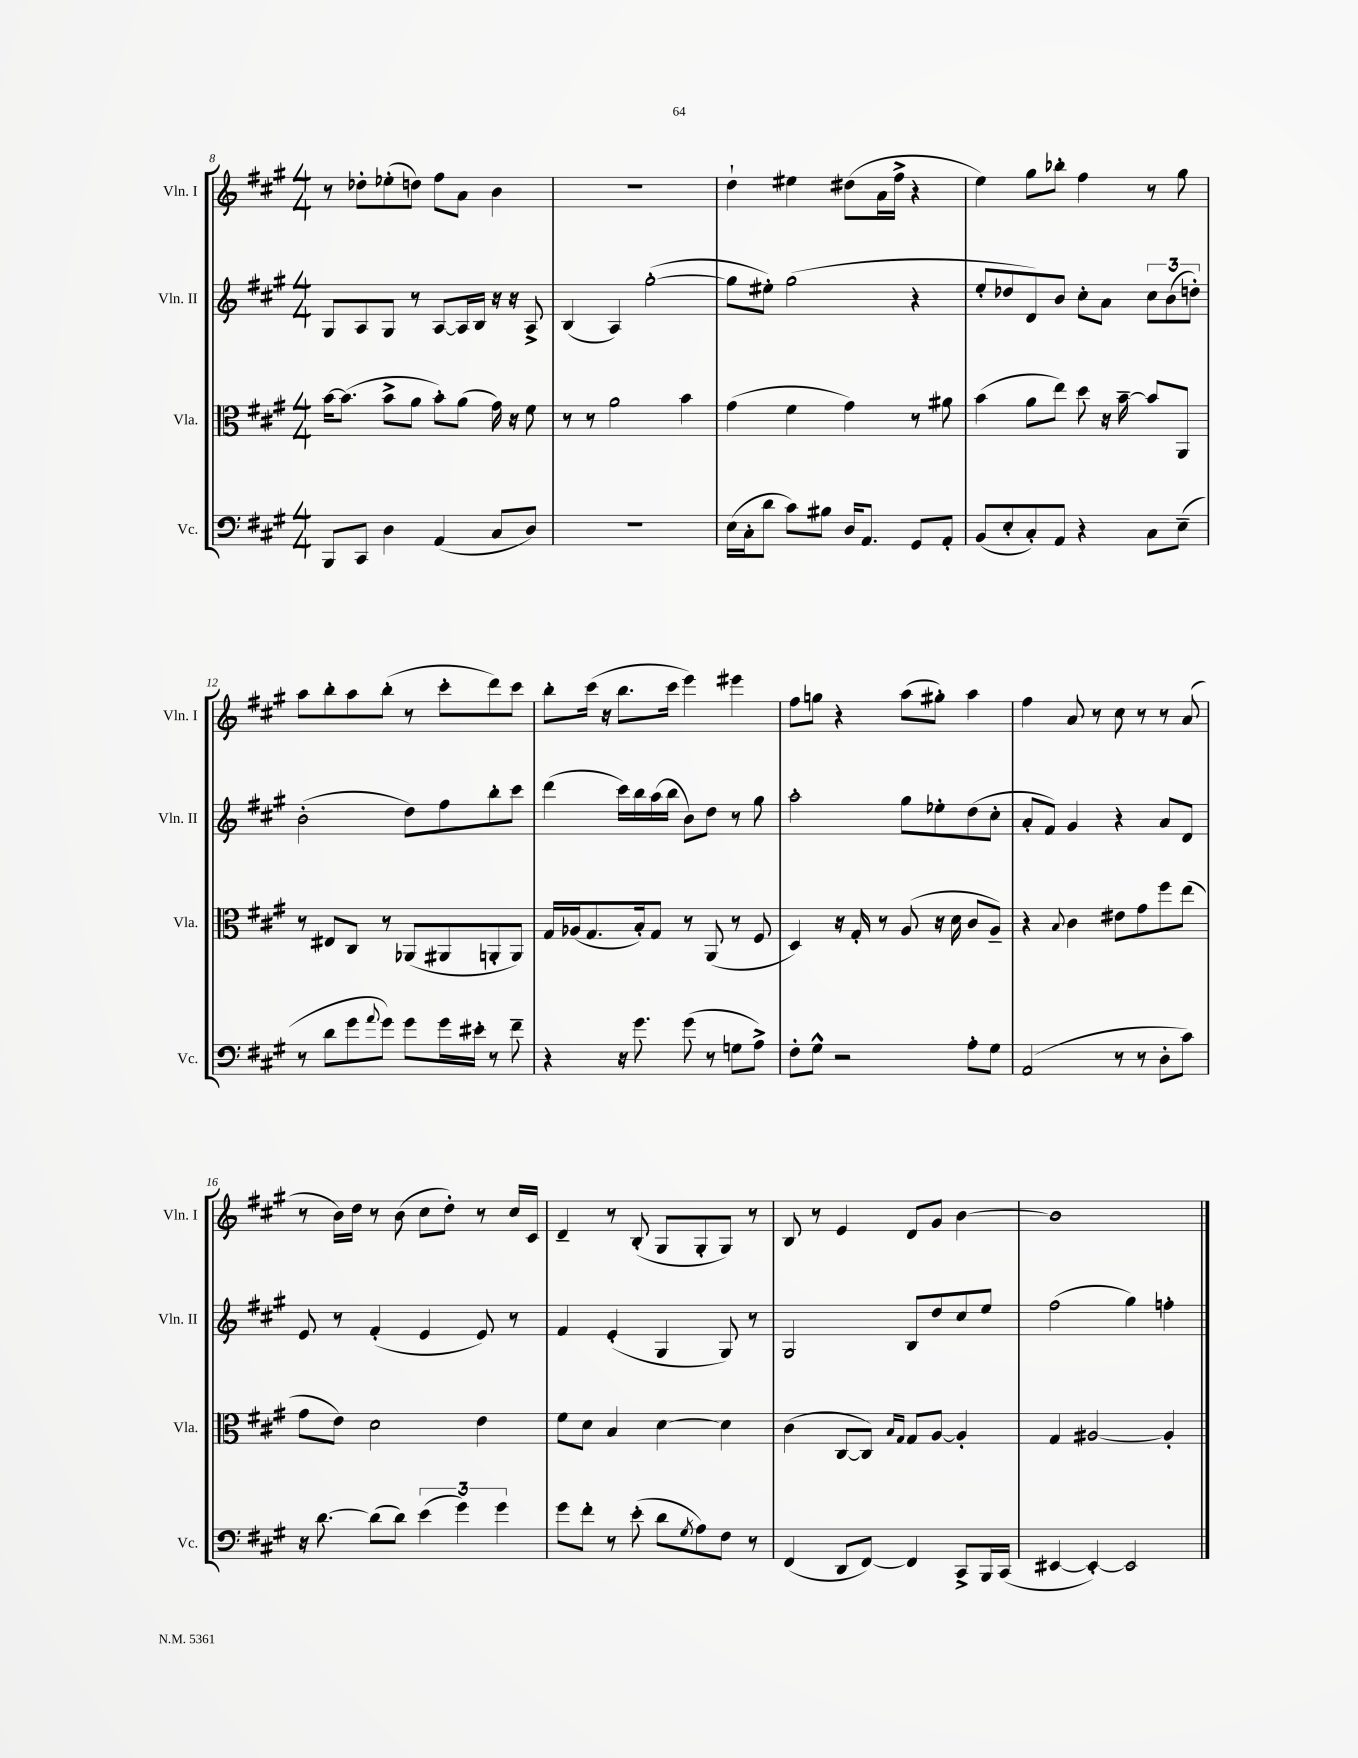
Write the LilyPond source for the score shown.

<<
\new StaffGroup <<
\new Staff = "s0" \with { instrumentName = "Vln. I" shortInstrumentName = "Vln. I" } {
    \clef treble \key a \major \numericTimeSignature \time 4/4
    r8 des''8-. ees''8-.( d''8) fis''8 a'8 b'4 |
    r1 |
    d''4-! eis''4 dis''8( a'16 fis''16-> r4 |
    e''4) gis''8 bes''8-. fis''4 r8 gis''8 |
    a''8 b''8-. a''8 b''8-.( r8 cis'''8-. d'''8) cis'''8 |
    b''8-. cis'''16( r16 b''8. cis'''16 e'''4) eis'''4 |
    fis''8 g''8 r4 a''8( gis''8-.) a''4 |
    fis''4 a'8 r8 cis''8 r8 r8 a'8( |
    r8 b'16) d''16 r8 b'8( cis''8 d''8-.) r8 cis''16 cis'16 |
    d'4-- r8 b8-.( gis8 gis8-. gis8) r8 |
    b8 r8 e'4 d'8 gis'8 b'4~ |
    b'1 \bar "|." |
}
\new Staff = "s1" \with { instrumentName = "Vln. II" shortInstrumentName = "Vln. II" } {
    \clef treble \key a \major \numericTimeSignature \time 4/4
    gis8 a8 gis8 r8 a8~ a16 b16 r16 r16 a8-> |
    b4( a4) gis''2~-.( |
    gis''8 eis''8-.) gis''2( r4 |
    e''8-. des''8 d'8) b'8 cis''8-. a'8 \tuplet 3/2 { cis''8 b'8( d''8-.) } |
    b'2-.( d''8) fis''8 b''8-. cis'''8 |
    d'''4( cis'''16) b''16 a''16( b''16 b'8) d''8 r8 gis''8 |
    a''2-. gis''8 ees''8-. d''8( cis''8-. |
    a'8-. fis'8) gis'4 r4 a'8 d'8 |
    e'8 r8 fis'4-.( e'4 e'8) r8 |
    fis'4 e'4-.( gis4 gis8) r8 |
    gis2 b8 d''8 cis''8 e''8 |
    fis''2( gis''4) f''4-. \bar "|." |
}
\new Staff = "s2" \with { instrumentName = "Vla." shortInstrumentName = "Vla." } {
    \clef alto \key a \major \numericTimeSignature \time 4/4
    b'16~ b'8.( b'8-> a'8 b'8-.) a'8( gis'16) r16 fis'8 |
    r8 r8 a'2 b'4 |
    gis'4( fis'4 gis'4) r8 ais'8 |
    b'4( a'8 e''8) d''8 r16 b'16~-- b'8 a,8 |
    r8 eis8 cis8 r8 aes,8( ais,8 a,8-. a,8) |
    gis16 aes16( gis8. b16-.) gis8 r8 a,8( r8 fis8 |
    d4) r16 gis16-. r8 a8( r16 d'16 cis'8 a8--) |
    r4 \appoggiatura { b8 } cis'4 eis'8 gis'8 fis''8 e''8( |
    gis'8 e'8) d'2 e'4 |
    fis'8 d'8 b4 d'4~ d'4 |
    cis'4( cis8~ cis8) \grace { b16 gis16 } gis8 a8~ a4-. |
    gis4 ais2~ ais4-. \bar "|." |
}
\new Staff = "s3" \with { instrumentName = "Vc." shortInstrumentName = "Vc." } {
    \clef bass \key a \major \numericTimeSignature \time 4/4
    b,,8 cis,8 d4 a,4( cis8 d8) |
    R1 |
    e16( cis16-. d'8 cis'8) bis8 d16 a,8. gis,8 a,8-. |
    b,8( e8-. cis8-.) a,8 r4 cis8 e8--( |
    r8 d'8 gis'8 \appoggiatura { a'8 } gis'8) gis'8 gis'16 eis'16-. r8 fis'8-- |
    r4 r16 gis'8. gis'8( r8 g8 a8->) |
    fis8-. gis8-^ r2 a8-. gis8 |
    a,2( r8 r8 d8-. cis'8) |
    r16 d'8.~ d'8( d'8) \tuplet 3/2 { e'4( gis'4) gis'4 } |
    gis'8 fis'8-. r8 e'8-.( d'8 \acciaccatura { gis8 } a8) fis8 r8 |
    fis,4( d,8 fis,8~) fis,4 cis,8-> b,,16 cis,16( |
    eis,4~ eis,4~-.) eis,2 \bar "|." |
}
>>
>>
\layout { \context { \Score currentBarNumber = #8 } }
